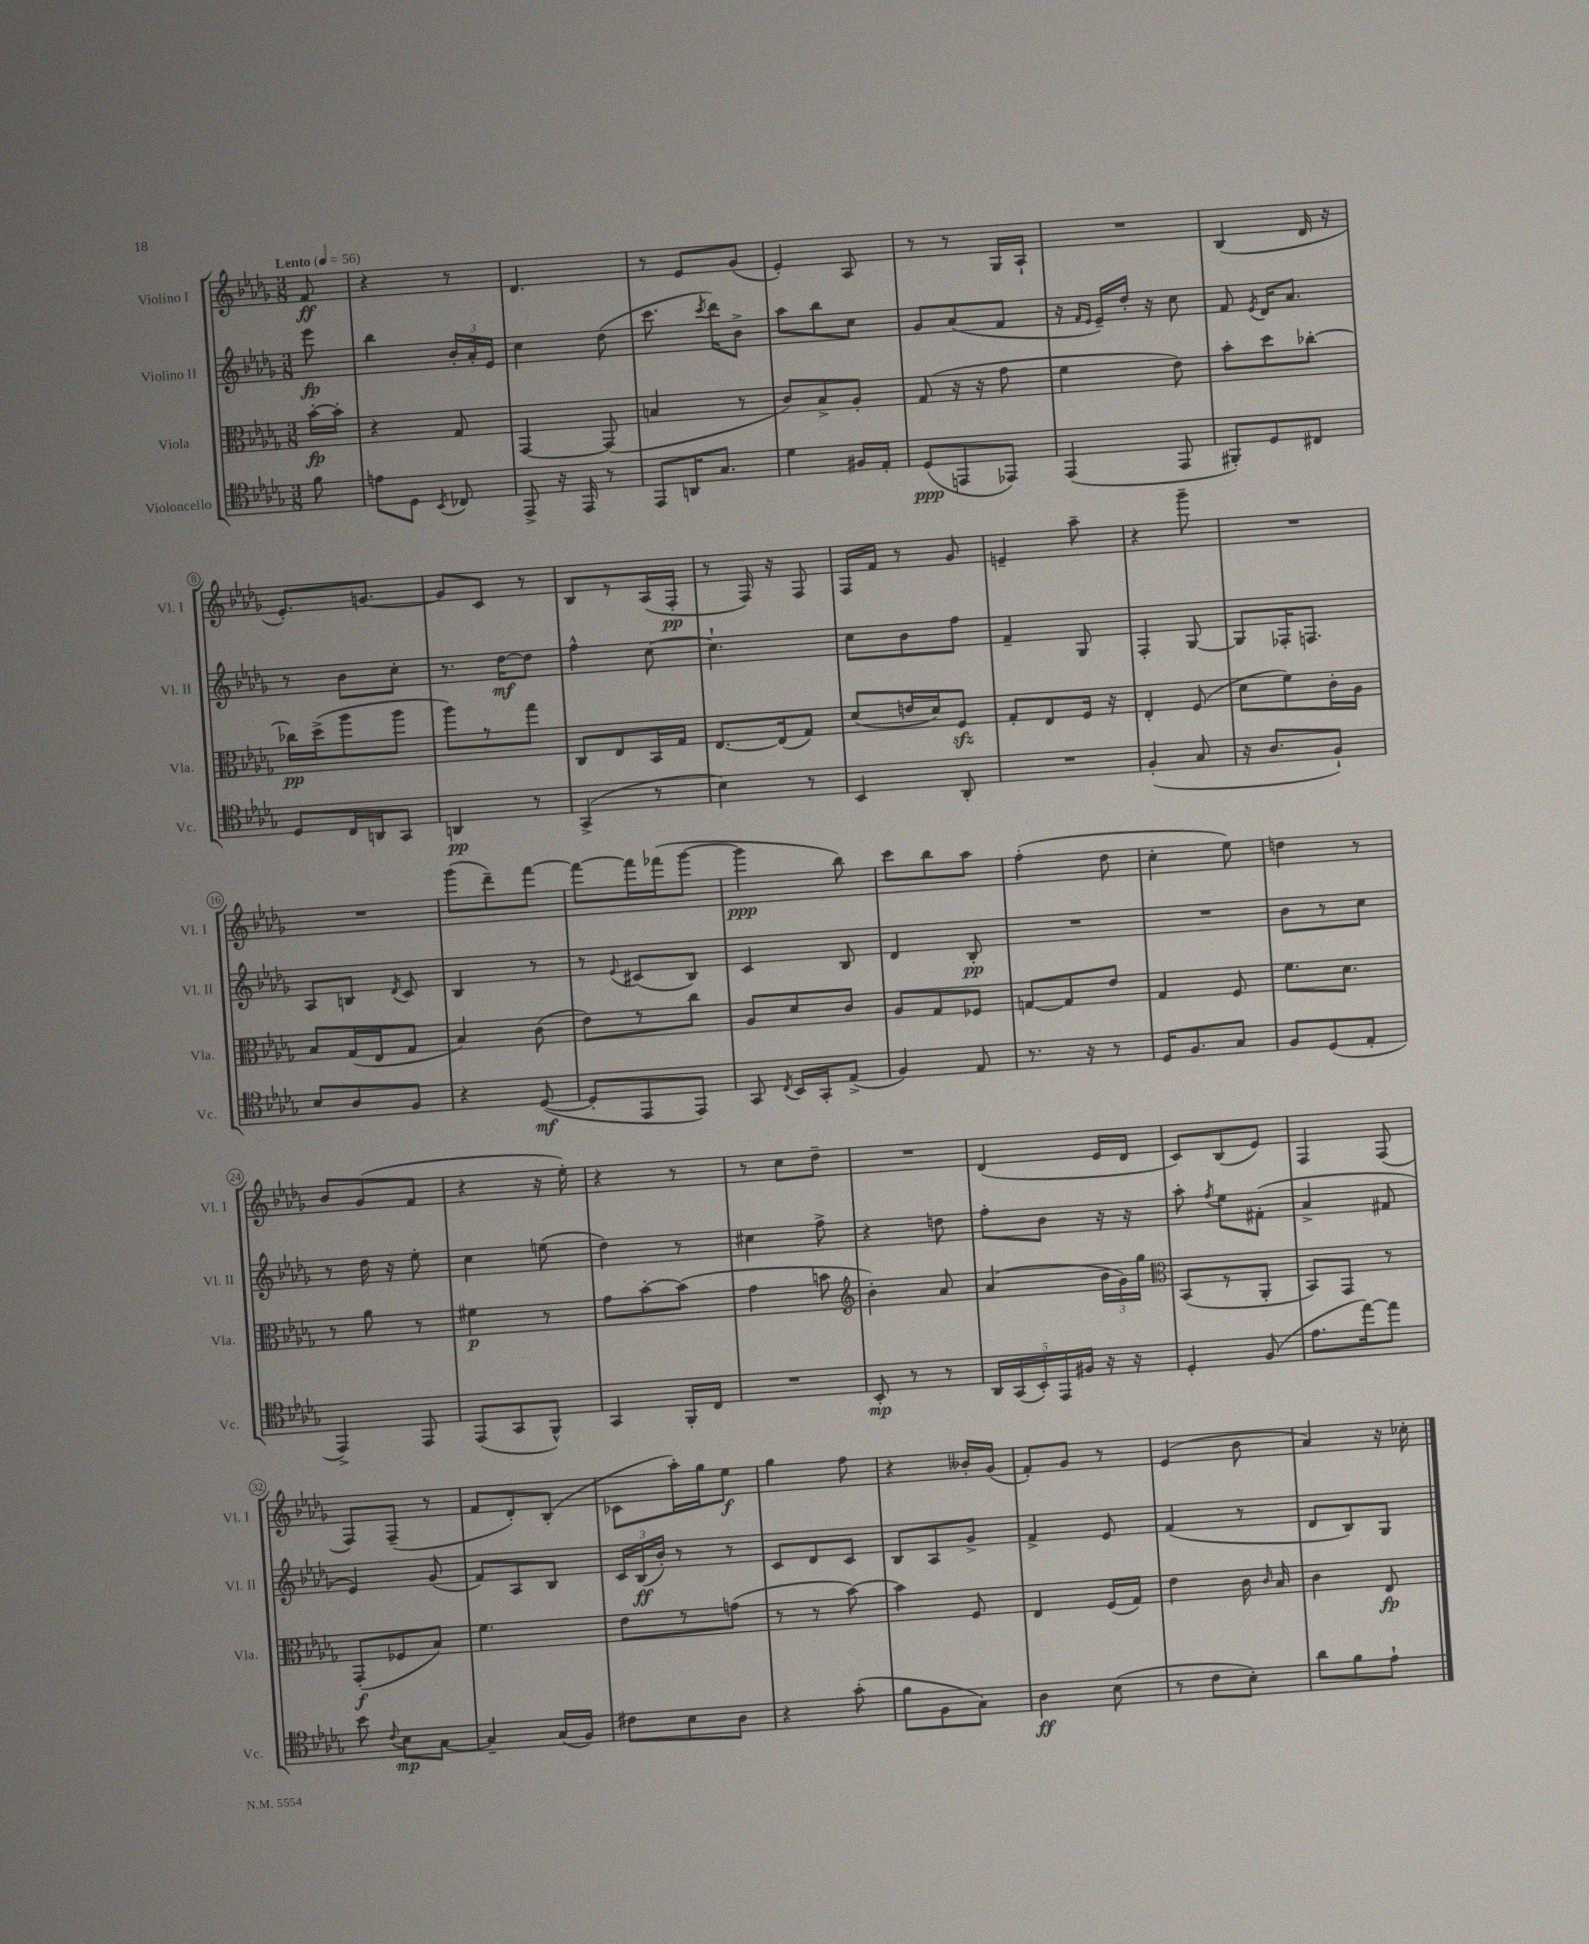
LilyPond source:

<<
\new StaffGroup <<
\new Staff = "s0" \with { instrumentName = "Violino I" shortInstrumentName = "Vl. I" } {
    \clef treble \key des \major \numericTimeSignature \time 3/8 \partial 8 \tempo "Lento" 4 = 56
    \autoBeamOff f'8\ff |
    r4 r8 |
    des'4. |
    r8 ees'8[ ges'8]( |
    ees'4-.) aes8 |
    r8 r8 ges16[ aes16]-! |
    R4. |
    bes4( des'16 r16 |
    ees'8.[-.) g'8.]~ |
    g'8[ c'8] r8 |
    bes8[ r8 aes16( f16]-.\pp |
    r8 f16) r16 f8 |
    f16[ f'16] r8 ges'8 |
    e'4-- aes''8-- |
    r4 ges'''8-- |
    R4. |
    R4. |
    ges'''8[( des'''8--) f'''8]~ |
    f'''8[~ f'''16 fes'''16( ges'''8]~ |
    ges'''4\ppp bes''8) |
    c'''8[ bes''8 aes''8] |
    f''4-.( des''8 |
    c''4-. ees''8) |
    d''4 r8 |
    bes'8[ ges'8( f'8] |
    r4 r16 ees''16-.) |
    r4 r8 |
    r8 c''8[ des''8]-- |
    R4. |
    des'4( ees'16[ des'16] |
    c'8[) bes8( ees'8]) |
    f4 f8( |
    f8[) f8]--( r8 |
    f'8[ des'8-.) bes8]-.( |
    ces'8[ aes''16-.) ges''16 ees''8]\f |
    ges''4 f''8 |
    r4 beses'16[-. ges'16]( |
    f'8[-.) ges'8] r8 |
    ees'4( bes'8 |
    aes'4) r16 ces''16-. \bar "|." |
}
\new Staff = "s1" \with { instrumentName = "Violino II" shortInstrumentName = "Vl. II" } {
    \clef treble \key des \major \numericTimeSignature \time 3/8 \partial 8
    \autoBeamOff ees'''8\fp |
    bes''4 \tuplet 3/2 { bes'16[-. aes'16-. ees'16] } |
    c''4 des''8( |
    c'''8. \acciaccatura { c'''8 } des'''16[) bes'8]-> |
    aes''8[ bes''8 c''8] |
    ges'8[ aes'8( f'8] |
    r16 \grace { f'16[ ees'16] } ees'16[--) des''16]-. r16 c''8 |
    f'8 \acciaccatura { ees'8 } des'16[ aes'8.] |
    r8 bes'8[ c''8]-. |
    r8. des''16[~\mf des''8] |
    f''4-^ c''8~ |
    c''4.-! |
    c''8[ bes'8 f''8] |
    f'4-- ges8 |
    f4-. ges8~ |
    ges8[ fes16-. f8.] |
    aes8[ b8] \acciaccatura { des'8 } c'8 |
    bes4 r8 |
    r8 \appoggiatura { ees'8 } cis'8[( bes8]) |
    c'4 bes8 |
    des'4 bes8-.\pp |
    R4. |
    R4. |
    bes'8[ r8 c''8] |
    r8 des''16 r16 ees''8-. |
    c''4 e''8( |
    des''4) r8 |
    cis''4 f''8-> |
    r4 d''8 |
    f''8[-. bes'8] r16 r16 |
    aes''8-. \acciaccatura { f''8 } ees''8[ fis'8]-.( |
    aes'4-> fis'8 |
    ees'4) ges'8( |
    f'8[) aes8 bes8] |
    \tuplet 3/2 { c'16[ bes16\ff( bes'16]-.) } r8 r8 |
    c'8[ des'8 c'8] |
    bes8[ aes8 ges'8]-> |
    f'4-> ees'8 |
    f'4( r8 |
    des'8[ bes8) ges8] \bar "|." |
}
\new Staff = "s2" \with { instrumentName = "Viola" shortInstrumentName = "Vla." } {
    \clef alto \key des \major \numericTimeSignature \time 3/8 \partial 8
    \autoBeamOff bes'16[~-.\fp bes'16]-. |
    r4 ges8 |
    ges,4~ ges,8( |
    b4 r8 |
    c'8[) bes8-> aes8]-. |
    ges8( r16 r16 ges'8 |
    f'4 ees'8) |
    bes'8[-. des''8 ces''8]~-. |
    ces''16[\pp des''16->( aes''8 aes''8] |
    aes''8[) r8 ges''8] |
    c8[ ees8 bes,16 ges16] |
    ees8.[~ ees16( ges8]) |
    des'8[( e'16 des'16) f8]\sfz |
    ges8[-. ees8 f16] r16 |
    ees4-. f8( |
    des'8[ f'8) c'16-. aes16] |
    bes8[ ges16( ees16 ges8] |
    bes4) c'8( |
    ees'8[) r8 c''8] |
    aes8[ des'8 c'8] |
    aes8[ ges8 fes8] |
    g8[~ g8 ees'8] |
    ges4 f8 |
    f'8.[ des'8.] |
    r8 aes'8 r8 |
    fis'4\p r8 |
    ges'8[ bes'8~-. bes'8]( |
    ges'4 b'8 |
    \clef treble bes'4-.) aes'8 |
    aes'4( \tuplet 3/2 { bes'16[ ges'16) ges''16] } |
    \clef alto bes,8[( r8 aes,8]-. |
    bes,8[) ges,8] r8 |
    ges,8[-.\f( fes8 bes8]) |
    f'4. |
    ees'8[ r8 g'8]( |
    r8 r8 bes'8~) |
    bes'4 f8 |
    ees4 f16[( ges16]) |
    ees'4 c'16 \grace { c'16 } bes16 |
    c'4 ees8\fp \bar "|." |
}
\new Staff = "s3" \with { instrumentName = "Violoncello" shortInstrumentName = "Vc." } {
    \clef tenor \key des \major \numericTimeSignature \time 3/8 \partial 8
    \autoBeamOff f'8 |
    e'8[ des8] \acciaccatura { bes,8 } ces8 |
    ees,8-> r16 ees,16 r8 |
    ees,8[ a,16 ges8.] |
    des'4 fis16[ ees16]-. |
    des8[\ppp( e,8 ees,8]) |
    ees,4( ees,8 |
    fis,8[-.) des8 cis8] |
    des8[ c16 a,16 ges,8] |
    a,4\pp r8 |
    ges,4->( r8 |
    bes4) r8 |
    bes,4 aes,8-. |
    R4. |
    f4-.( ges8 |
    r16 aes8.[ f8]-!) |
    bes8[ aes8 f8] |
    r4 des8~\mf( |
    des8[-. ees,8 ees,8]) |
    ges,8 \acciaccatura { c8 } bes,16[ ges,16-. ees8]->( |
    f4) ees8 |
    r8. r16 r8 |
    des16[ f8. ges8] |
    f8[ des8( ees8]-. |
    ees,4->) ees,8 |
    ees,8[( ges,8 f,8]-^) |
    ges,4 f,16[-. c16] |
    R4. |
    bes,8-.\mp r8 r8 |
    \tuplet 5/4 { aes,16[ ges,16( bes,16-.) ees,16 fis16] } r16 r16 |
    des4-. f8( |
    ees'8.[ ees''16~) ees''8] |
    bes'8 \appoggiatura { c'8 } bes8[\mp ges8]~ |
    ges4-- ges16[( f16]) |
    cis'8[ bes8 aes8] |
    r4 ges'8-.( |
    f'8[ f8 ges8]) |
    aes4\ff bes8( |
    r8 c'8[ bes8]-.) |
    aes'8[ f'8 ees'8]-! \bar "|." |
}
>>
>>
\layout { \context { \Score \override BarNumber.stencil = #(make-stencil-circler 0.1 0.3 ly:text-interface::print) } }
